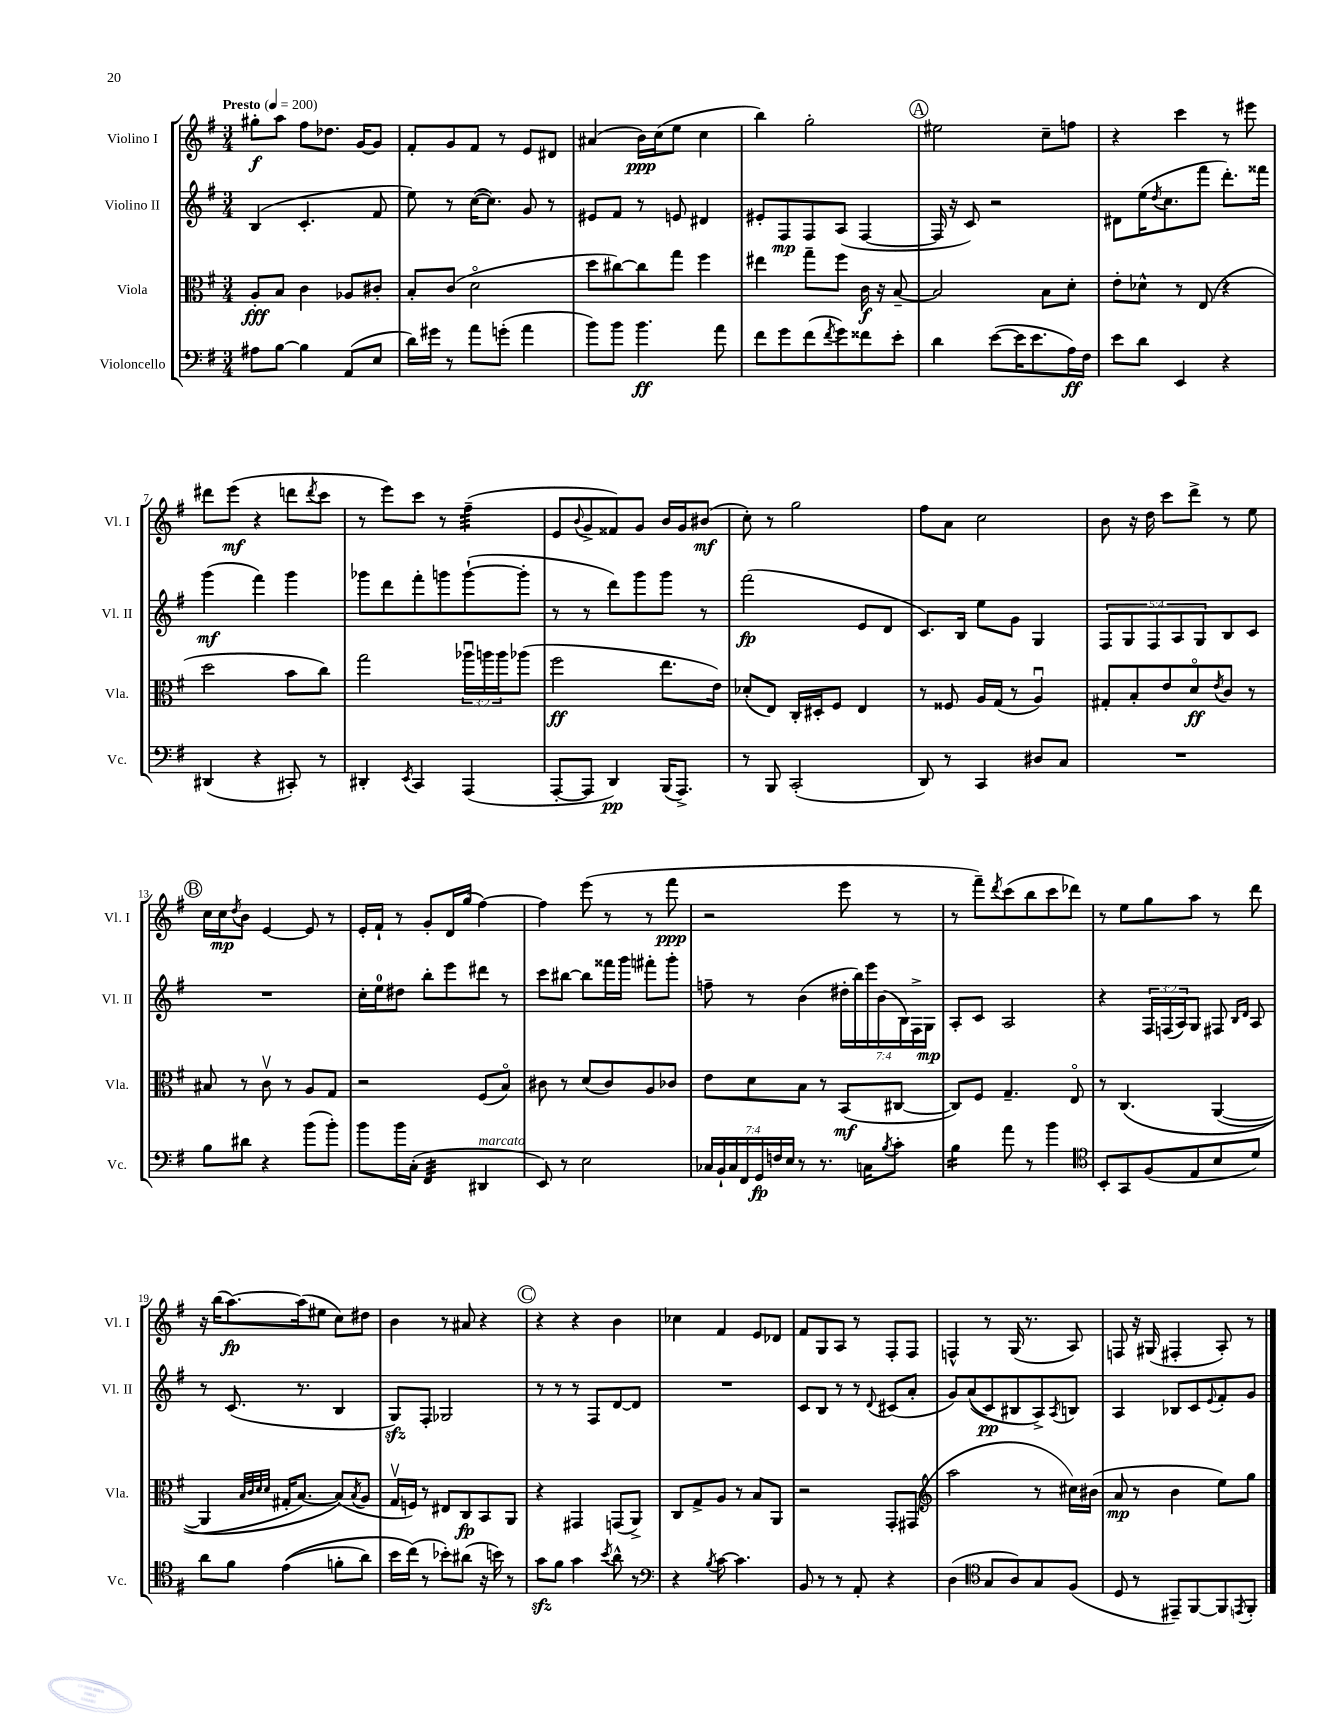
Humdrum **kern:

**kern	**kern	**kern	**kern
*staff4	*staff3	*staff2	*staff1
*clefF4	*clefC3	*clefG2	*clefG2
*k[f#]	*k[f#]	*k[f#]	*k[f#]
*M3/4	*M3/4	*M3/4	*M3/4
*MM200	*MM200	*MM200	*MM200
8A#	8A'	(4B	8gg#'
[8B	8B	.	8aa
4B]	4c	4.c'	8ff#
.	.	.	8.dd-
(8AA	8A-	.	.
.	.	.	[16g
8E	8c#'	8f#	8g]
=	=	=	=
16d)	8B'	8ee)	8f#'
16g#	.	.	.
8r	(8c	8r	8g
8a	2do	([16cc	8f#
.	.	8.cc])	.
(8g'	.	.	8r
4a	.	8g	8e
.	.	8r	8d#
=	=	=	=
8b)	8dd	8e#	(4a#
8b	[8cc#)	8f#	.
4.b	8cc#]	8r	16b)
.	.	.	(16cc
.	8gg	8e	8ee
.	4ff#	4d#	4cc
8a	.	.	.
=	=	=	=
8f#	4ee#	8e#'	4bb)
8g	.	8F#	.
(8f#	8gg~	8F#	2gg'
8qf#	.	.	.
8g)	8ff#	(8A	.
8f##	16c	[4F#	.
.	16r	.	.
8e'	[8B~	.	.
=	=	=	=
4d	2B]	16F#]	2ee#
.	.	16r	.
.	.	8c)	.
([8e	.	2r	.
16e]	.	.	.
8.e	.	.	.
.	8B	.	8cc~
16A)	8d'	.	8ff
16F#	.	.	.
=	=	=	=
8e	8e'	8d#	4r
8d	8d-^^	(16ee	.
.	.	8qdd	.
.	.	8.cc	.
4EE	8r	.	4ccc
.	(8E	8fff#	.
4r	4r	8.ddd')	8r
.	.	.	8eee#
.	.	16fff##	.
=	=	=	=
(4DD#	2dd	(4ggg	8ddd#
.	.	.	(8eee
4r	.	4fff#)	4r
8CC#')	8b	4ggg	8ddd
.	.	.	8qddd
8r	8cc)	.	8ccc
=	=	=	=
4DD#'	2gg	8ggg-	8r
.	.	8ddd	8eee)
8qEE	.	.	.
4CC	.	8fff#'	8ccc
.	.	8ggg	8r
(4AAA	24aa-u	([8ggg`	(4ff#~
.	24aa	.	.
.	24aa	.	.
.	(8aa-	8ggg']	.
=	=	=	=
[8AAA'	2ff#	8r	8e
.	.	.	8qqb
8AAA]	.	8r	8g^
4DD)	.	8ddd)	8f##)
.	.	8ggg	8g
(16BBB	8.ee	8ggg	16b
8.AAA^)	.	.	16g
.	.	8r	(8b#
.	16e)	.	.
=	=	=	=
8r	(8d-'	(2fff#	8cc')
8BBB	8E)	.	8r
(2CC'	16C'	.	2gg
.	16D#'	.	.
.	8F#	.	.
.	4E	8e	.
.	.	8d	.
=	=	=	=
8DD)	8r	8.c)	8ff#
8r	8F##	.	8a
.	.	16B	.
4CC	16A	8ee	2cc
.	(16G	.	.
.	8r	8g	.
8D#	4Au)	4G	.
8C	.	.	.
=	=	=	=
2.r	8G#'	10F#	8b
.	.	10G	.
.	8B'	.	16r
.	.	.	16dd
.	.	10F#	.
.	8e	.	8ccc
.	.	10A	.
.	8do	.	8ddd^
.	.	10G	.
.	8qe	.	.
.	8c	8B	8r
.	8r	8c	8ee
=	=	=	=
8B	8B#	2.r	16cc
.	.	.	16cc
.	.	.	8qdd
8d#	8r	.	8b
4r	8cv	.	[4e
.	8r	.	.
(8b	8A	.	8e]
8b')	8G	.	8r
=	=	=	=
8b	2r	16cc'	16e'
.	.	16ee	16f#`
16b	.	8dd#	8r
(16C'	.	.	.
4FF#	.	8bb'	8g'
.	.	8eee	16d
.	.	.	(16gg
4DD#	(8F#	8ddd#	[4ff#)
.	8Bo)	8r	.
=	=	=	=
8EE)	8c#	8ccc	4ff#]
8r	8r	[8bb#	.
2E	(8d	8bb#]	(8eee
.	8c#)	16fff##	8r
.	.	16ggg	.
.	8A	8fff#'	8r
.	8c-	8ggg'	8fff#
=	=	=	=
28C-	8e	8ff~	2r
28BB`	.	.	.
28C-	.	.	.
28FF#	.	.	.
.	8d	8r	.
28GG	.	.	.
28F	.	.	.
28E	.	.	.
8r	8B	(4b	.
8.r	8r	.	.
.	(8BB	28dd#'	8eee
.	.	28bb)	.
16C	.	.	.
.	.	28eee	.
.	.	(28b	.
8qB	.	.	.
8c'	[8C#	.	8r
.	.	28B)	.
.	.	28F#^	.
.	.	28G	.
=	=	=	=
4B	8C#])	8A'	8r
.	8F#	8c	8fff#~)
.	.	.	8qddd
8a	4.G~	2A	(8ccc
8r	.	.	8bb
4b	.	.	8ccc
.	8Eo	.	8ddd-)
=	=	=	=
*clefC4	*	*	*
8BB'	8r	4r	8r
8GG	&(4.C	.	8ee
(8F#	.	24F#	8gg
.	.	(24F	.
.	.	24A)	.
8E	.	8G	8aa
8B	([4AA	8F#	8r
.	.	16qqB	.
.	.	16qqd	.
8d)	.	8A	8ddd
=	=	=	=
8a	4AA]	8r	16r
.	.	.	(16bb
8f#	.	(8.c	[8.aa)
.	32qqB	.	.
.	32qqc	.	.
.	32qqd	.	.
.	32qqd	.	.
&((4e	16G#'	.	.
.	[8.B)	8.r	(16aa]
.	.	.	8ee#
8f'	(8B]&)	4B	8cc)
.	8qB	.	.
8a)	8A	.	8dd#
=	=	=	=
16b	16Gv	8G)	4b
(16cc&)	16F)	.	.
8r	8r	8F#'	.
8b-')	8E#	2G-	8r
(8a#	8C	.	8a#
16r	8BB	.	4r
16b)	.	.	.
8r	8AA	.	.
=	=	=	=
8g	4r	8r	4r
8f#	.	8r	.
4g	4GG#	8r	4r
.	.	8F#	.
8qb	.	.	.
8a^^	(8GG	[8d	4b
8r	8AA^)	8d]	.
=	=	=	=
*clefF4	*	*	*
4r	8C	2.r	4cc-
.	8G^	.	.
8qB	.	.	.
[8c	8A	.	4f#
4.c]	8r	.	.
.	8B	.	8e
.	8AA	.	8d-
=	=	=	=
8BB	2r	8c	8f#
8r	.	8B	8G
8r	.	8r	8A
8AA'	.	8r	8r
.	.	8qqd	.
4r	8GG'	(8c#	8F#'
.	(8GG#	8a'	8F#
=	=	=	=
*	*clefG2	*	*
(4D	2aa	8g)	4F^^
.	.	&((8a	.
*clefC4	*	*	*
8G	.	8c)	8r
8A)	.	8B#	(16G
.	.	.	8.r
8G	8r	8A^&)	.
.	.	8qA	.
(8F#	16cc#)	8B	8A)
.	(16b#	.	.
=	=	=	=
8D	8a	4A	8F
8r	8r	.	16r
.	.	.	(16G#
8EE#~)	4b	8B-	4F#'
[8FF#	.	8c	.
.	.	8qqe	.
8FF#]	8ee)	8f#'	8A')
8qEE	.	.	.
8FF#'	8gg	8g	8r
==	==	==	==
*-	*-	*-	*-
